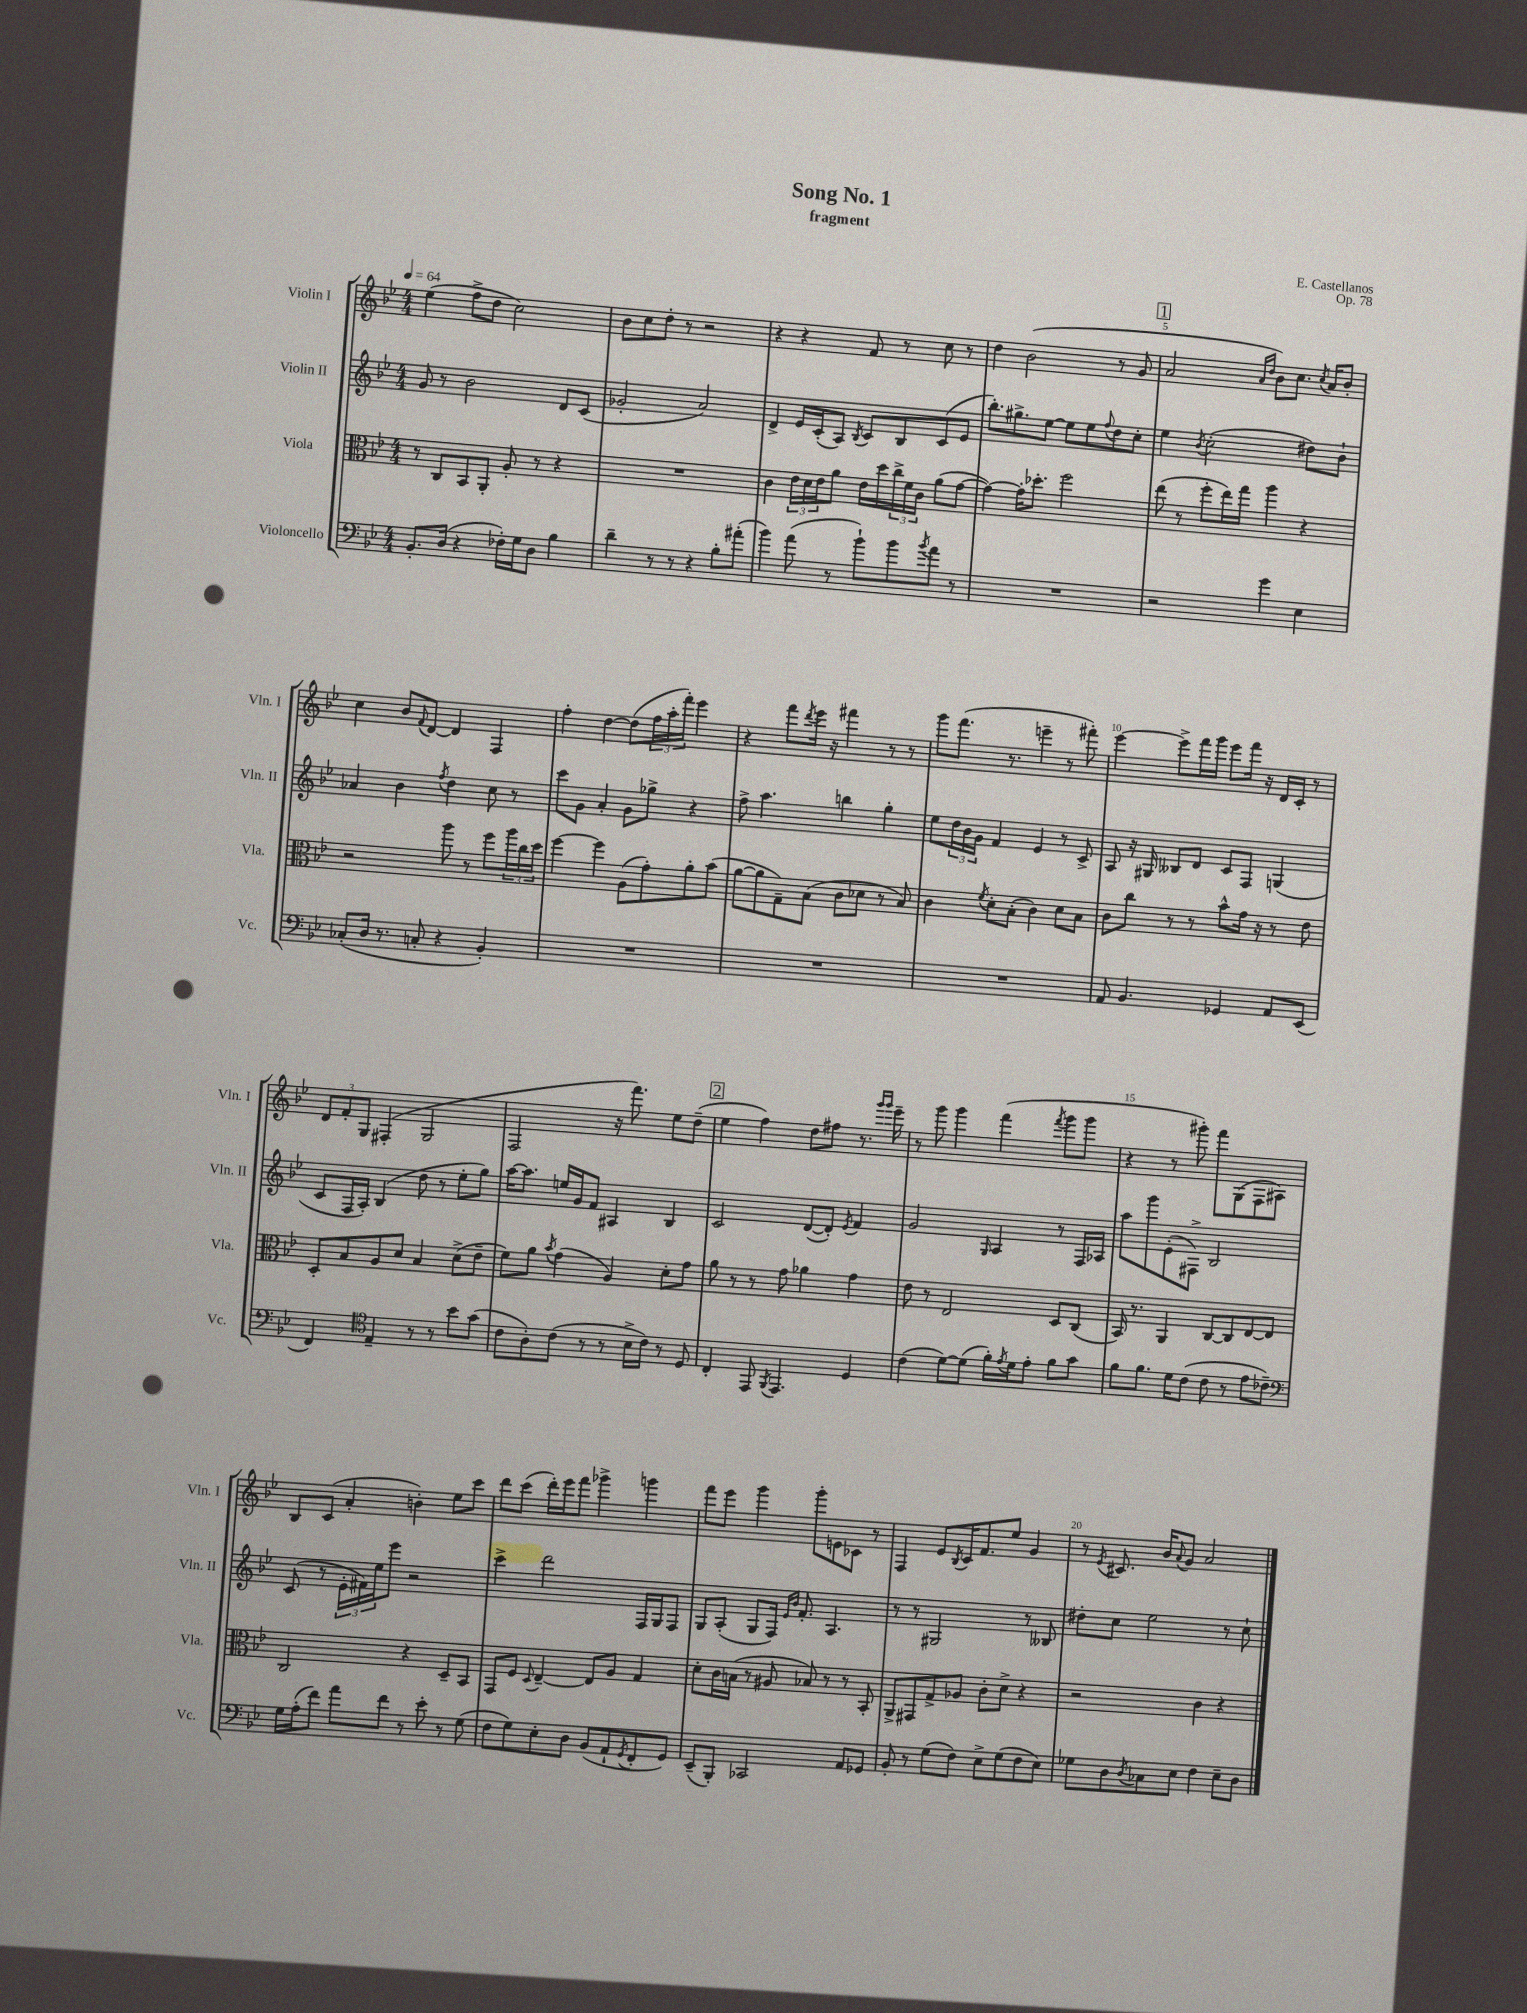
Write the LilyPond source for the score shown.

\header { title = "Song No. 1" composer = "E. Castellanos" subtitle = "fragment" opus = "Op. 78" }
<<
\new StaffGroup <<
\new Staff = "s0" \with { instrumentName = "Violin I" shortInstrumentName = "Vln. I" } {
    \clef treble \key bes \major \numericTimeSignature \time 4/4 \tempo 4 = 64
    ees''4( f''8-> d''8 c''2) |
    bes'8 c''8 d''8-. r8 r2 |
    r4 r4 f'8 r8 c''8 r8 |
    d''4 bes'2( r8 g'8 |
    \mark \markup { \box "1" } a'2 \grace { a'16 d''16 } bes'8) c''8. \acciaccatura { c''8 } a'16 bes'8-. |
    c''4 bes'8 \appoggiatura { f'8 } d'8~ d'4 f4 |
    f''4-. d''4~ d''8( \tuplet 3/2 { f''16 a''16-. f'''16-.) } ees'''4 |
    r4 f'''8 \acciaccatura { d'''8 } ees'''16 r16 fis'''4 r8 r8 |
    g'''8 f'''8.( r8. e'''4-- r8 fis'''8-.) |
    ees'''4~ ees'''8-> f'''16 g'''16 ees'''8 f'''16 r16 d'16 c'16-. r8 |
    \tuplet 3/2 { d'8 f'8-. g8 } fis4-.( g2 |
    f2 r16 f'''8.) ees''8 d''8--( |
    \mark \markup { \box "2" } ees''4 f''4) d''8 fis''8 r8. \grace { g'''16 g'''16 } ees'''16-- |
    r8 g'''8 g'''4 f'''4( \acciaccatura { f'''8 } g'''8 g'''8 |
    r4 r8 gis'''8-.) f'''8 g8( f8 ais8) |
    bes8 c'8( a'4-. b'4-.) ees''8 c'''8 |
    d'''8 c'''8( d'''16-.) ees'''16 f'''8 ges'''4-> g'''4 |
    f'''8 ees'''8 g'''4 g'''8-. e'8 ces'8 r8 |
    f4 ees'8 \acciaccatura { bes8 } c'16 f'8. ees''8 g'4 |
    r8 \acciaccatura { ees'8 } cis'8. bes'16 \appoggiatura { a'8 } g'8 a'2 \bar "|." |
}
\new Staff = "s1" \with { instrumentName = "Violin II" shortInstrumentName = "Vln. II" } {
    \clef treble \key bes \major \numericTimeSignature \time 4/4
    g'8 r8 bes'2 d'8 c'8( |
    ges'2-. a'2) |
    d'4-> ees'16 c'16-.( a8) \acciaccatura { bes8 } c'8 bes8 c'8( ees'8 |
    bes''8.-.) gis''8.-> ees''8~ ees''8 ees''8 \appoggiatura { f''8 } d''8 c''8-. |
    \mark \markup { \box "1" } ees''4 \acciaccatura { bes'8 } c''2-.( dis''8) bes'8-! |
    aes'4 bes'4 \acciaccatura { f''8 } d''4 c''8 r8 |
    c'''8 g'8 a'4-. g'8 ges''8-> r4 |
    f''8-> a''4. b''4 g''4-. |
    ees''8 \tuplet 3/2 { d''16 bes'16 g'16 } f'4 ees'4 r8 c'8-> |
    a8 r16 gis16 beses8 d'8 c'8 f8 g4( |
    c'8 f16 a16-.) bes4( d''8 r8 ees''8-. g''8) |
    a''16~ a''8. e''16 g'16 f'8 ais4 bes4 |
    \mark \markup { \box "2" } c'2 d'8~( d'8-.) \acciaccatura { ees'8 } f'4 |
    g'2 \grace { g16 } a4 r8 f16 aes16 |
    a''8 g'''8 ees'8-.( fis8->) bes2 |
    c'8( r8 \tuplet 3/2 { ees'16-. fis'16) ees''16 } ees'''8 r2 |
    c'''4-> d'''2 f16 g16 f8 |
    g8 a8-.( g8 f16) \grace { ees'16 bes'16 } f'8.-. a4. |
    r8 r8 gis2 r8 beses8 |
    dis''8-. c''8 ees''2 r8 c''8-! \bar "|." |
}
\new Staff = "s2" \with { instrumentName = "Viola" shortInstrumentName = "Vla." } {
    \clef alto \key bes \major \numericTimeSignature \time 4/4
    r8 c8 bes,8 a,8-. a8-. r8 r4 |
    R1 |
    c'4 \tuplet 3/2 { ees'16 d'16 ees'16 } a'8 ees'16 d''16 \tuplet 3/2 { c''16-> f'16 c'16 } a'8( g'8~ |
    g'4~) g'16-. des''8.-. f''2 |
    \mark \markup { \box "1" } ees''8( r8 f''8-. ees''16) g''16 a''4 r4 |
    r2 a''8 r8 f''8 \tuplet 3/2 { a''16 c''16 d''16 } |
    f''4~ f''4 a8( g'8-.) a'8-. bes'8( |
    a'8~ a'8 g8--) bes8( c'8 des'8 r8 bes8) |
    c'4 \acciaccatura { f'8 } d'8-. bes8-.( c'4) d'8 bes8 |
    c'8 c''8 r8 r8 bes'8-^ g'16 r16 r8 ees'8 |
    d8-. bes8 a8 d'8 bes4 d'8->( ees'8-- |
    f'8) a'8 \acciaccatura { bes'8 } g'4( a4) d'8-. g'8 |
    \mark \markup { \box "2" } a'8 r8 r8 g'8 aes'4 g'4 |
    ees'8 r8 ees2 d8 c8( |
    bes,16) r8. a,4 c8~ c8 ees8~ ees8 |
    c2 r4 d8-- bes,8 |
    g,8 f8 \appoggiatura { d8 } ees4~-- ees8 a8 g4 |
    d'8-. c'16 b16( r8 ais8 bes8) r8 r8 bes,8-. |
    a,8-> gis,8 g8-> aes8 c'8-. d'8-> r4 |
    r2 c'4 r4 \bar "|." |
}
\new Staff = "s3" \with { instrumentName = "Violoncello" shortInstrumentName = "Vc." } {
    \clef bass \key bes \major \numericTimeSignature \time 4/4
    bes,8.-. d16( r4 fes16-.) g16 d8 bes4 |
    d'4-- r8 r8 r4 bes8-. ais'8-.( |
    bes'4) a'8( r8 bes'8-!) bes'8 \acciaccatura { bes'8 } a'8 r8 |
    R1 |
    \mark \markup { \box "1" } r2 g'4 ees4 |
    ces8-.( d16 r8. c8-. r4 bes,4-.) |
    R1 |
    R1 |
    R1 |
    a,8 bes,4. ges,4 a,8 ees,8( |
    f,4) \clef tenor ees4-- r8 r8 bes'8 g'8( |
    c'8 a8-.) c'8( r8 r8 bes16-> c'16) r8 d8 |
    \mark \markup { \box "2" } c4-. ees,8 \acciaccatura { f,8 } ees,4. d4 |
    c'4( d'8~) d'8( f'16-.) \acciaccatura { ees'8 } d'16 ees'8-. f'8 g'8 |
    f'8 f'8. d'16 c'8( c'8 r8 ees'8 ces'8--) |
    \clef bass g16 a16-.( f'8) a'8 f'8 r8 ees'8-. r8 g8( |
    f8 g8) ees8-. d8 bes,8( a,8-! \acciaccatura { g,8 } f,8-. g,8) |
    ees,8--( bes,,8-.) ces,2 a,8 ges,8 |
    bes,8-. r8 g8( f8) ees8-> g8( f8 ees8) |
    ges8 d8 \acciaccatura { d8 } ces8 ees8 f4 ees8-- d8 \bar "|." |
}
>>
>>
\layout { \context { \Score \override BarNumber.break-visibility = ##(#f #t #t) barNumberVisibility = #(every-nth-bar-number-visible 5) } }
